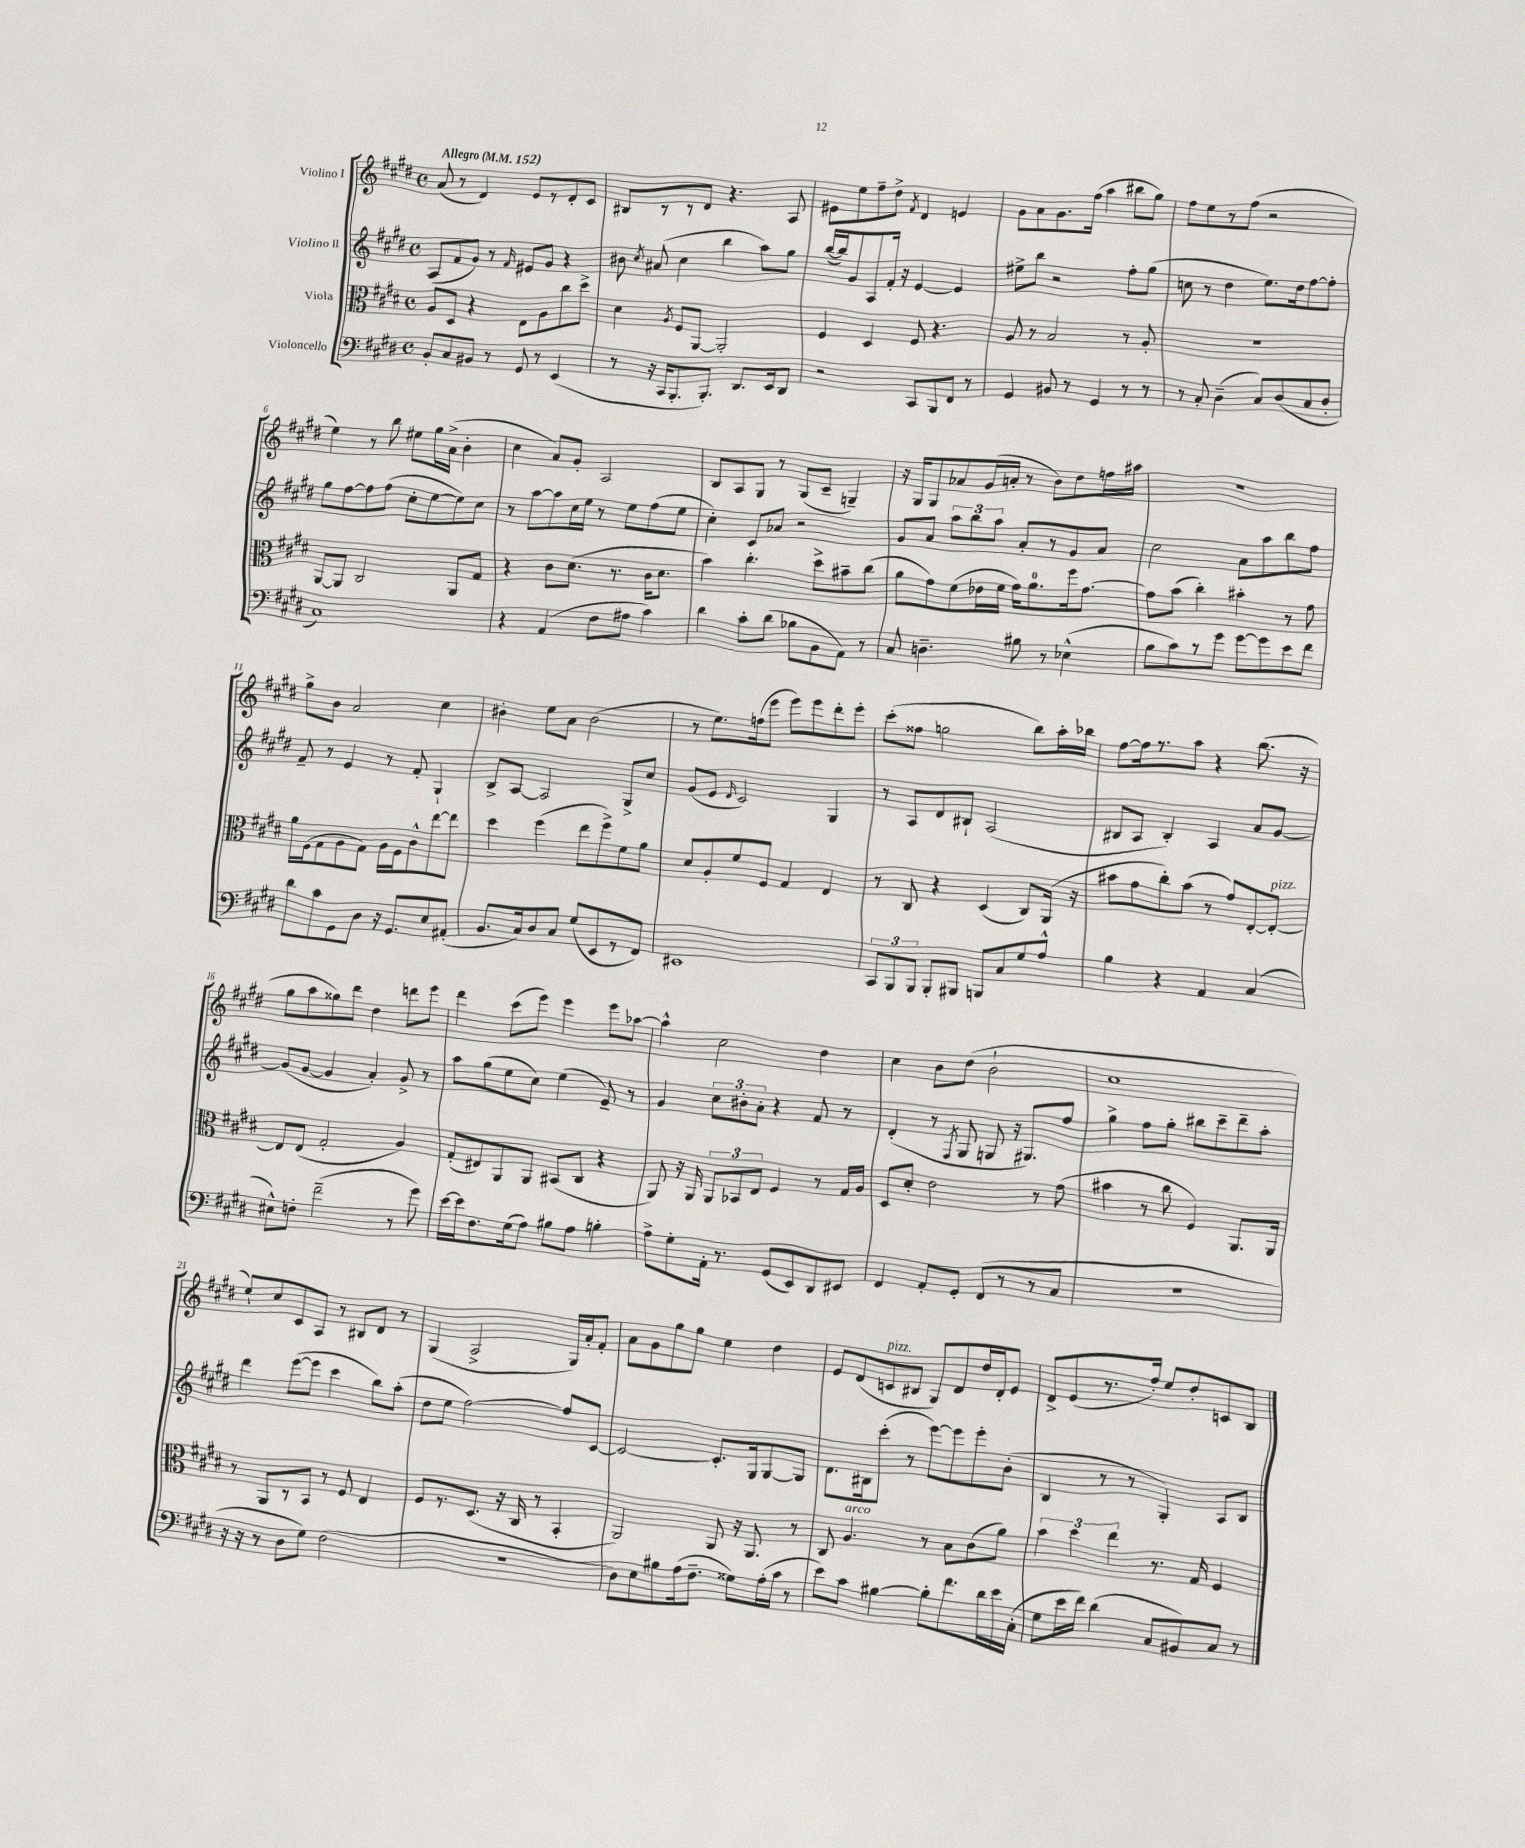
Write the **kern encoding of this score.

**kern	**kern	**kern	**kern
*staff4	*staff3	*staff2	*staff1
*clefF4	*clefC3	*clefG2	*clefG2
*k[f#c#g#d#]	*k[f#c#g#d#]	*k[f#c#g#d#]	*k[f#c#g#d#]
*M4/4	*M4/4	*M4/4	*M4/4
*met(c)	*met(c)	*met(c)	*met(c)
*MM152	*MM152	*MM152	*MM152
8BB'/L	8A/L	(8A/L	(8a/
8C#/	8D#/J	8f#/	8r
8BB#/J	4r	8g#/J)	4d#/)
8r	.	8r	.
.	.	16qqf#/	.
8GG#/	8E\L	8e#/L	8e/L
8r	8A\	8g#/J	8r
(4EE/	8cc#\	4r	8d#'/
.	8dd#^\J	.	8c#/J
=	=	=	=
8r	4d#\	8b#\	8B#/L
.	.	8qcc#/	.
16r	.	(8a#/	8r
16CC#/LK	.	.	.
.	8qA/	.	.
8.BBB'/	8F#/L	4cc#\	8r
.	[8AA/J	.	8d#/J
8.BBB'/J)	.	.	.
.	2AA'/]	4bb\	4.r
8.DD#/L	.	.	.
.	.	8aa\L)	.
16EE/k	.	.	.
8DD#/J	.	8gg#\J	8A/
=	=	=	=
2r	4F#/	([16bb/LL	8e#\L
.	.	16bb/]J)	.
.	.	8g#/	8ee\
.	4D#/	8A/	8ff#~\
.	.	16f#'/Jk	8dd#^\J
.	.	16r	.
.	.	.	8qf#/
8CC#/L	8F#/	[4e/	4d#/
8BBB/	4.r	.	.
8FF#/J	.	4e/]	4e/
8r	.	.	.
=	=	=	=
4GG#/	8A/	8ee#^\L	8g#\L
.	8r	8bb\J	8a\
8BB#/	2B/	2r	8.g#\
8r	.	.	.
.	.	.	(16ff#\Jk
4GG#/	.	.	4aa\
8r	8r	8ff#'\L	8bb#\L
8r	8A'/	(8gg#\J	8gg#\J)
=	=	=	=
8r	1r	8cc\	8ff#\L
8C#'/	.	8r	8ee\
(4D#~\	.	4dd#\	8r
.	.	.	(8ff#\J
8C#/L)	.	8.ee\L)	2r
(8D#/	.	.	.
.	.	16dd#\k	.
8C#/	.	[8ff#\	.
8D#'/J	.	8ff#'\]J	.
=	=	=	=
1C#)	[8AA/L	8gg#\L	4ee\)
.	8AA/]J	[8ff#\	.
.	2C#/	8ff#\]	8r
.	.	(8ff#\J	8bb\
.	.	8cc#'\L	8ee#\L
.	.	[8ee\	16gg#\L
.	.	.	(16a^\JJ
.	8AA/L	8ee\])	4b'\
.	8G#/J	8cc#\J	.
=	=	=	=
4r	4r	8r	4cc#\
.	.	[8aa\L	.
(4AA/	8c#\L	8aa\]	8a/L)
.	(8.d#\J	16cc#\L	8g#'/J
.	.	16ee\JJ	.
8F#\L	.	8r	2A/
.	8.r	.	.
8A#\J	.	8ee\L	.
4c#\)	16c#\LK	(8ff#\	.
.	8.d#\J	.	.
.	.	8ee\J	.
=	=	=	=
4d#\	4b\)	4cc#'\)	8B/L
.	.	.	8A/
8c#'\L	4.cc#'\	8c#/L	8G#/J
(8d#\J	.	8a-/J	8r
8B-\L	.	2r	(8G#/L
8BB\	8dd#^\L	.	8c#~/J
8AA\J)	8b#~\	.	4G~/)
8r	(8cc#\J	.	.
=	=	=	=
8C#/	8a\L	8g#/L	16r
.	.	.	16G#/LK
4.D~\	8g#\)	8a/J	8G#/
.	(8f#\	12aa\L	8a-/
.	.	12bb\	.
.	16e-\L	.	(16g#/L
.	.	12aa\J	.
.	16f#\JJ	.	16a'/JJ
8B#\	16g#\LK)	8a'/L	8r
.	8.a\	.	.
8r	.	8r	8b\L)
(4E-^^\	16ff#\k	8g#/	8dd#\
.	[8.g#\J	.	.
.	.	8a/J	16ff\L
.	.	.	16aa#\JJ
=	=	=	=
8B\L	8g#\]L	2cc#\	1r
8c#\)	(8b\J	.	.
8r	4cc#'\)	.	.
8g#\J	.	.	.
[8g#\L	4b#'\	8a\L	.
8g#\]	.	8aa\	.
8e\	8r	8bb\	.
8f#\J	8g#\	8ff#\J	.
=	=	=	=
8d#\L	16a\LL	8f#~/	8gg#^\L
.	(16F#\J	.	.
8c#\	8G#\	8r	8b\J
8GG#\	8A\	4e/	2a/
8D#\J	8G#\J)	.	.
16r	16A\LL	8r	.
8.GG#/L	16F#\J	.	.
.	8c#^^\	8f#'/	.
8E/	[8ee\	4G#`/	4cc#\
(8AA#'/J	8ee\]J	.	.
=	=	=	=
8.BB/L	4dd#\	8B^/L	4b#'\
.	.	[8A/J	.
16C#/k)	.	.	.
8D#/	(4ff#\	2A/]	8ee\L
8C#/J	.	.	8a\J
(8G#/L	8ee\L	.	(2b#\
8EE/	8ff#^\)	.	.
8r	8f#\	8G#^/L	.
8FF#/J)	8a\J	8cc#/J	.
=	=	=	=
1EE#	8d#/L	(8g#/L	8r
.	8A'/	8e/J	8.ee\L)
.	.	16qqd#/	.
.	8f#/	2c#/)	.
.	.	.	(16ff\k
.	8F#/J	.	8eee\J
.	4G#/	.	8eee\L)
.	.	.	8eee\
.	4E/	4G#/	8ddd#'\
.	.	.	8eee'\J
=	=	=	=
12CC#/L	8r	8r	(8ccc#'\L
12BBB/	.	.	.
.	8C#/	8A/L	8ff##\J
12BBB/J	.	.	.
8BBB'/L	4r	8d#/	2gg\
8BBB#/J	.	8B#`/J	.
8BBB/L	(4D#/	(2A/	.
8C#/	.	.	.
8G#/	8C#/L)	.	8bb\L)
8A^^/J	(16AA/Jk	.	16aa'\L
.	16r	.	16bb-\JJ
=	=	=	=
4B\	8b#\L	8B#/L	[8ff#\L
.	8g#\	8A/J	16ff#\]k
.	.	.	8.r
4r	8cc#'\)	4B#'/)	.
.	(8b#\J	.	8aa\J
4AA/	8r	4A/	4r
.	8g#/L)	.	.
(4C#/	[8E'/	8a/L	(8.bb\
.	8E'/_J	[8g#/J	.
.	.	.	16r
=	=	=	=
8E#^^\L)	8E/]L	(8g#/]L	8gg#\L
8F'\J	(8E/J	[8g#/J	8aa\
(2f#~\	2G#'/	4g#/]	8gg##\)
.	.	.	8ddd#\J
.	.	4a'/)	4dd#\
8r	4A/)	8g#^/	8ddd\L
8g#\)	.	8r	8eee\J
=	=	=	=
[16e\LL	(8G#'/L	8aa\L	4ddd#\
16e\]J	.	.	.
8.F#\	8E#/)	(8gg#\	.
.	8AA/	8ee\	(8ccc#\L
(16G#\k	.	.	.
8A\J)	8AA/J	8cc#\J)	8eee\J)
8B#\L	(8BB#/L	(4ee\	4eee\
8A\J	8C#/J	.	.
4B'\	4r	8e~/)	8eee\L
.	.	8r	[8aa-\J
=	=	=	=
8A^\L	8AA/)	4g#/	4aa-^^\]
8G#'\	16r	.	.
.	16AA/	.	.
16AA'\Jk	12AA/L	12cc#\L	2cc#\
8.r	.	.	.
.	12BB-/	12b#'\	.
.	12E/J	12a'\J	.
(8GG#/L	4F#/	4r	.
8EE/)	.	.	.
8DD#/	8r	8f#/	4dd#\
8EE#/J	16G#/LL	8r	.
.	16A/JJ	.	.
=	=	=	=
4FF#/	8D#/L	(4d#'/	4cc#\
.	8d#'/J	.	.
8AA'/L	2e\	8r	8b\L
.	.	8qF#/	.
8GG#'/J	.	8G#/	(8dd#\J
(8FF#/L	.	8G/	2b`\
8r	.	16r	.
.	.	8.G#/L)	.
8r	8r	.	.
8C#/J	(8g#\	8ff#/J	.
=	=	=	=
1r	4b#\	4gg#^\	1cc#
.	8r	8ff#\L	.
.	8cc#\	8gg#'\J	.
.	4F#/)	8bb#\L	.
.	.	8ccc#~\	.
.	8.AA/L	8ddd#~\	.
.	.	8aa'\J	.
.	16AA/Jk	.	.
=	=	=	=
16r	8r	4ddd#\	8ee`/L)
16r	.	.	.
8r	8AA/L	.	8cc#/
8D#\L	8r	([8eee\L	8c#/
8G#\J)	8BB/J	8eee\]J	8A/J
(2F#\	8r	4ccc#\	8r
.	8F#/	.	8B#/L
.	4E/	8bb\L)	8d#/J
.	.	(8aa'\J	8r
=	=	=	=
1r	8F#/L	8dd#\L	(4G#/
.	8.r	8ee\J	.
.	.	[2ff#\)	2A^/
.	(8.D#/J	.	.
.	16r	.	.
.	16C#/	.	.
.	8r	.	.
.	4BB'/	8ff#/]L	16G#/LL)
.	.	.	16a'/J
.	.	[8c#/J	8f#'/J
=	=	=	=
8D#\L)	2AA/)	2c#/_	8a\L
8E\	.	.	8g#\
8B#\	.	.	8gg#\
(16A\k	.	.	8gg#\J
8.F#~\J	.	.	.
.	8AA/	8.c#'/]L	4ee\
8G##\L)	16r	.	.
.	8.AA/	16G#/k	.
(16A'\L	.	[8G#/	4dd#\
16c#\JJ	.	.	.
8r	8r	8G#/]J	.
=	=	=	=
8e\L)	8C#/	8.d#\L	8e/L
8c#\J	4.A/	.	(8d#/
.	.	16B#\k	.
[4B#\	.	(8ccc#'\J	8c/
.	.	8r	8B#/J
8B#'\]L	8r	[8eee\L)	8G#/L)
8.f#\	8B\L	8eee\]	8d#/
.	(8c#\	8eee'\	16dd#/L
16d#\L	.	.	16d#'/J
16e\	8a\J)	(8b'\J	8e/J
(16C#'\JJ	.	.	.
=	=	=	=
8G#\L	6b\	4B/	8d#^/L
16e\L	.	.	(8e/
.	6dd#\	.	.
16f#\JJ)	.	.	.
(4d#\	.	8r	8.r
.	6ee\	.	.
.	.	8r	.
.	.	.	16ff#'/Jk)
8C#/L	8.r	4G#'/)	8ee/L
8BB#/)	.	.	8dd#'/
.	16G#/	.	.
8C#/J	4F#/	8A/L	8c/
8r	.	8B/J	8B/J
==	==	==	==
*-	*-	*-	*-
